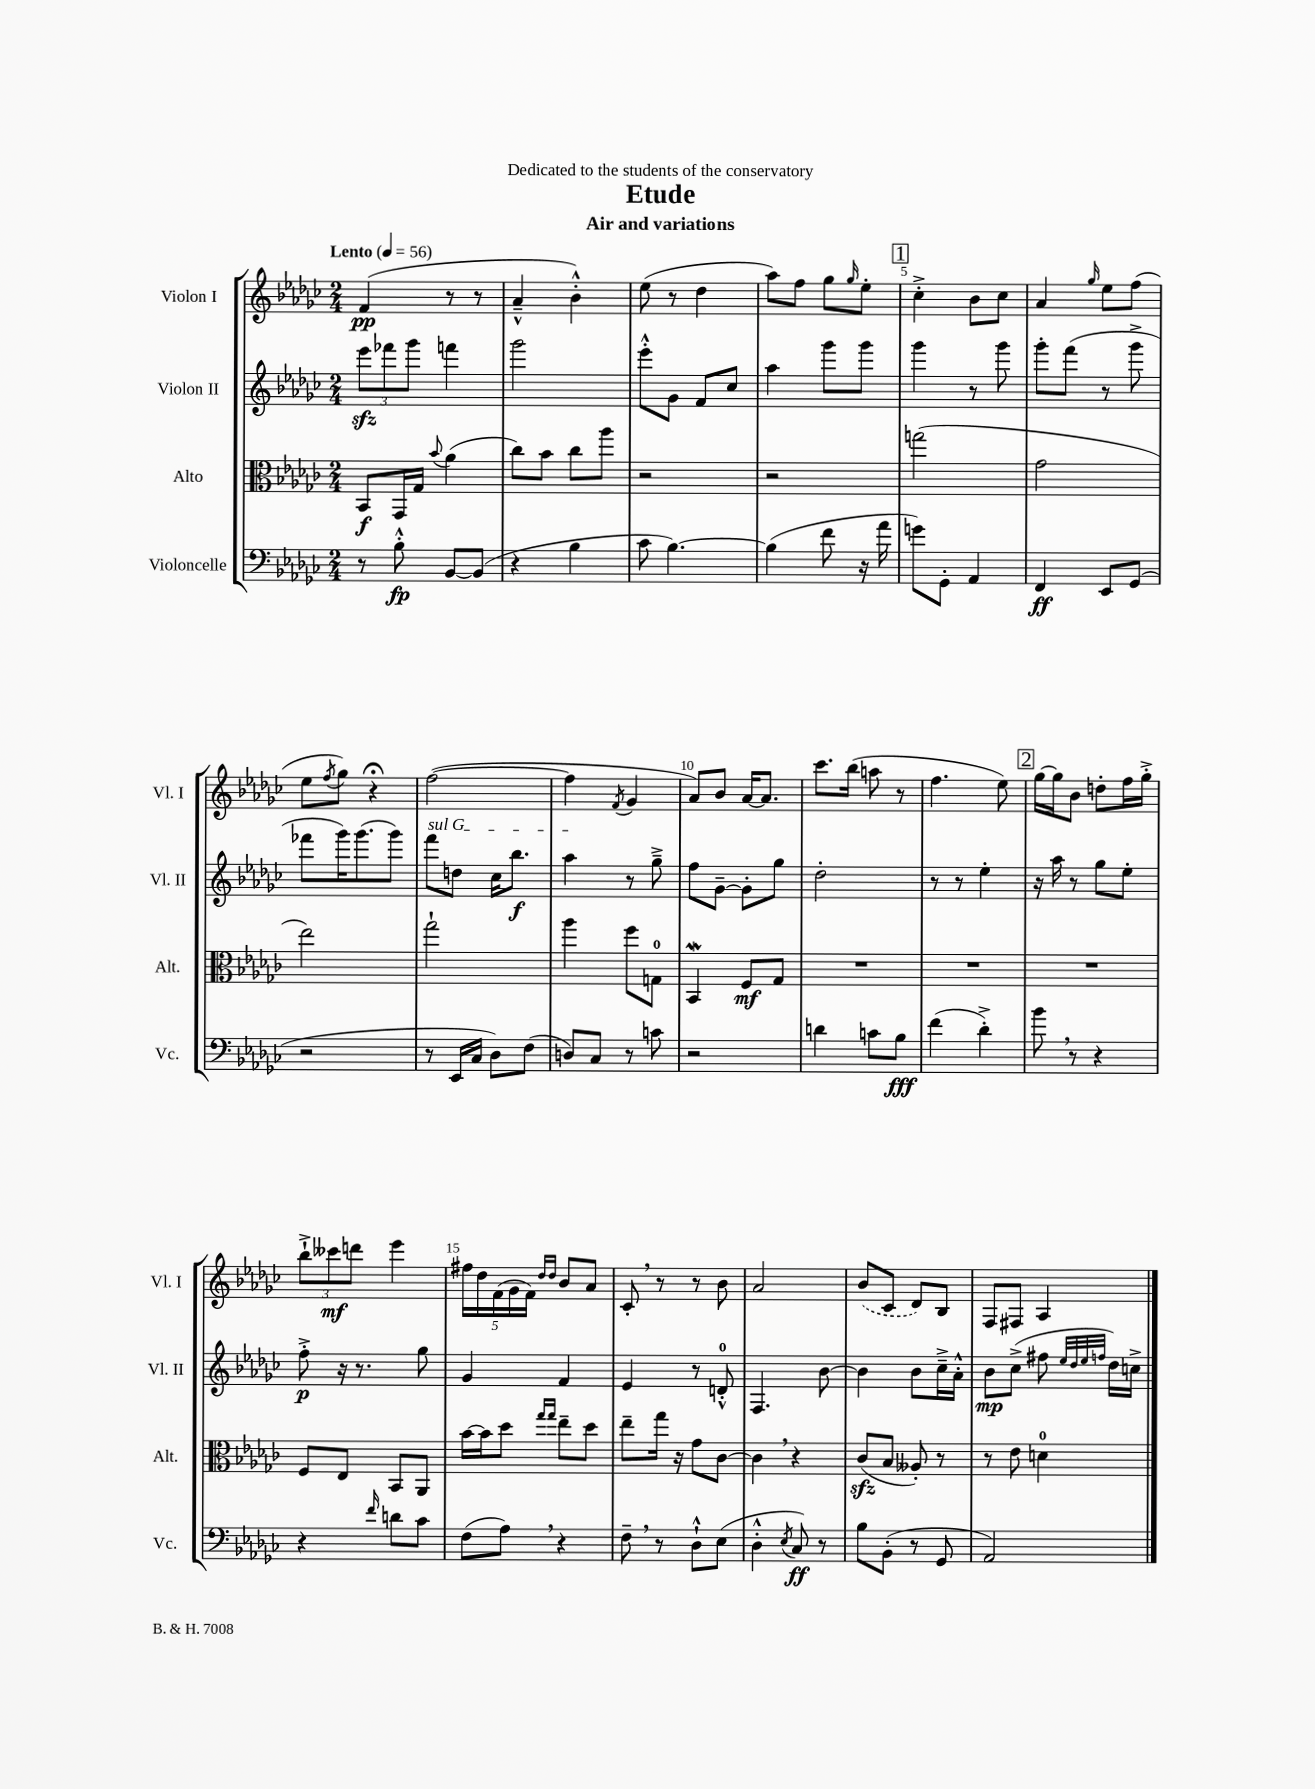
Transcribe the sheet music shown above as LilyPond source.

\header { title = "Etude" subtitle = "Air and variations" dedication = "Dedicated to the students of the conservatory" }
<<
\new StaffGroup <<
\new Staff = "s0" \with { instrumentName = "Violon I" shortInstrumentName = "Vl. I" } {
    \clef treble \key ges \major \numericTimeSignature \time 2/4 \tempo "Lento" 4 = 56
    f'4\pp( r8 r8 |
    aes'4---^ bes'4-.-^) |
    ees''8( r8 des''4 |
    aes''8) f''8 ges''8 \grace { ges''16 } ees''8-. |
    \mark \markup { \box "1" } ces''4-.-> bes'8 ces''8 |
    aes'4 \grace { ges''16 } ees''8 f''8( |
    ees''8 \acciaccatura { f''8 } ges''8) r4\fermata |
    f''2~( |
    f''4 \acciaccatura { f'8 } ges'4 |
    aes'8) bes'8 aes'16~ aes'8. |
    ces'''8. bes''16( a''8 r8 |
    f''4. ees''8) |
    \mark \markup { \box "2" } ges''16~ ges''16 bes'8 d''8-. f''16 ges''16-.-> |
    \tuplet 3/2 { bes''8-!-> ceses'''8\mf d'''8 } ees'''4 |
    \tuplet 5/4 { fis''16 des''16 f'16( ges'16 f'16) } \grace { des''16 des''16 } bes'8 aes'8 |
    ces'8-. \breathe r8 r8 bes'8 |
    aes'2 |
    \once \slurDashed bes'8( ces'8 des'8) bes8 |
    f8 fis8 aes4 \bar "|." |
}
\new Staff = "s1" \with { instrumentName = "Violon II" shortInstrumentName = "Vl. II" } {
    \clef treble \key ges \major \numericTimeSignature \time 2/4
    \tuplet 3/2 { ees'''8\sfz fes'''8 ges'''8 } f'''4 |
    ges'''2 |
    ees'''8-.-^ ges'8 f'8 ces''8 |
    aes''4 ges'''8 ges'''8 |
    \mark \markup { \box "1" } ges'''4 r8 ges'''8 |
    ges'''8-. f'''8( r8 ges'''8-> |
    fes'''8 ges'''16) ges'''8.( ges'''8) |
    \once \override TextSpanner.bound-details.left.text = \markup { \italic "sul G" } f'''8\startTextSpan d''8 ces''16 bes''8.\f |
    aes''4\stopTextSpan r8 ges''8---> |
    f''8 ges'8~-- ges'8-. ges''8 |
    des''2-. |
    r8 r8 ees''4-. |
    \mark \markup { \box "2" } r16 aes''16 r8 ges''8 ees''8-. |
    f''8-.->\p r16 r8. ges''8 |
    ges'4 f'4 |
    ees'4 r8 d'8-0-.-^ |
    f4. bes'8~ |
    bes'4 bes'8 ces''16---> aes'16-.-^ |
    bes'8\mp ces''8->( fis''8 \grace { ees''32 des''32 ees''32 f''32 } des''16) c''16-> \bar "|." |
}
\new Staff = "s2" \with { instrumentName = "Alto" shortInstrumentName = "Alt." } {
    \clef alto \key ges \major \numericTimeSignature \time 2/4
    bes,8\f ges,16 ges16 \appoggiatura { bes'8 } aes'4( |
    ces''8) bes'8 ces''8 aes''8 |
    r2 |
    r2 |
    \mark \markup { \box "1" } g''2( |
    ges'2 |
    ees''2) |
    ges''2-! |
    aes''4 f''8 g8-0 |
    bes,4\mordent f8\mf ges8 |
    R2 |
    R2 |
    \mark \markup { \box "2" } R2 |
    f8 ees8 bes,8 aes,8 |
    bes'16~ bes'16 des''8 \grace { ges''16 ges''16 } ees''8-- des''8 |
    ees''8-- ges''16 r16 ges'8 ces'8~ |
    ces'4 \breathe r4 |
    ces'8\sfz( bes8 aeses8-.) r8 |
    r8 ees'8 d'4-0 \bar "|." |
}
\new Staff = "s3" \with { instrumentName = "Violoncelle" shortInstrumentName = "Vc." } {
    \clef bass \key ges \major \numericTimeSignature \time 2/4
    r8 bes8-.-^\fp bes,8~ bes,8( |
    r4 bes4 |
    ces'8 bes4.~) |
    bes4( f'8 r16 aes'16 |
    \mark \markup { \box "1" } g'8) ges,8-. aes,4 |
    f,4\ff ees,8 ges,8( |
    r2 |
    r8 ees,16 ces16 des8) f8( |
    d8) ces8 r8 c'8 |
    r2 |
    d'4 c'8 bes8\fff |
    f'4( des'4-.->) |
    \mark \markup { \box "2" } bes'8 \breathe r8 r4 |
    r4 \grace { f'16 } d'8 ces'8 |
    f8( aes8) \breathe r4 |
    f8-- \breathe r8 des8-!-^ ees8( |
    des4-.-^ \acciaccatura { ees8 } ces8\ff) r8 |
    bes8 bes,8-.( r8 ges,8 |
    aes,2) \bar "|." |
}
>>
>>
\layout { \context { \Score \override BarNumber.break-visibility = ##(#f #t #t) barNumberVisibility = #(every-nth-bar-number-visible 5) } }
